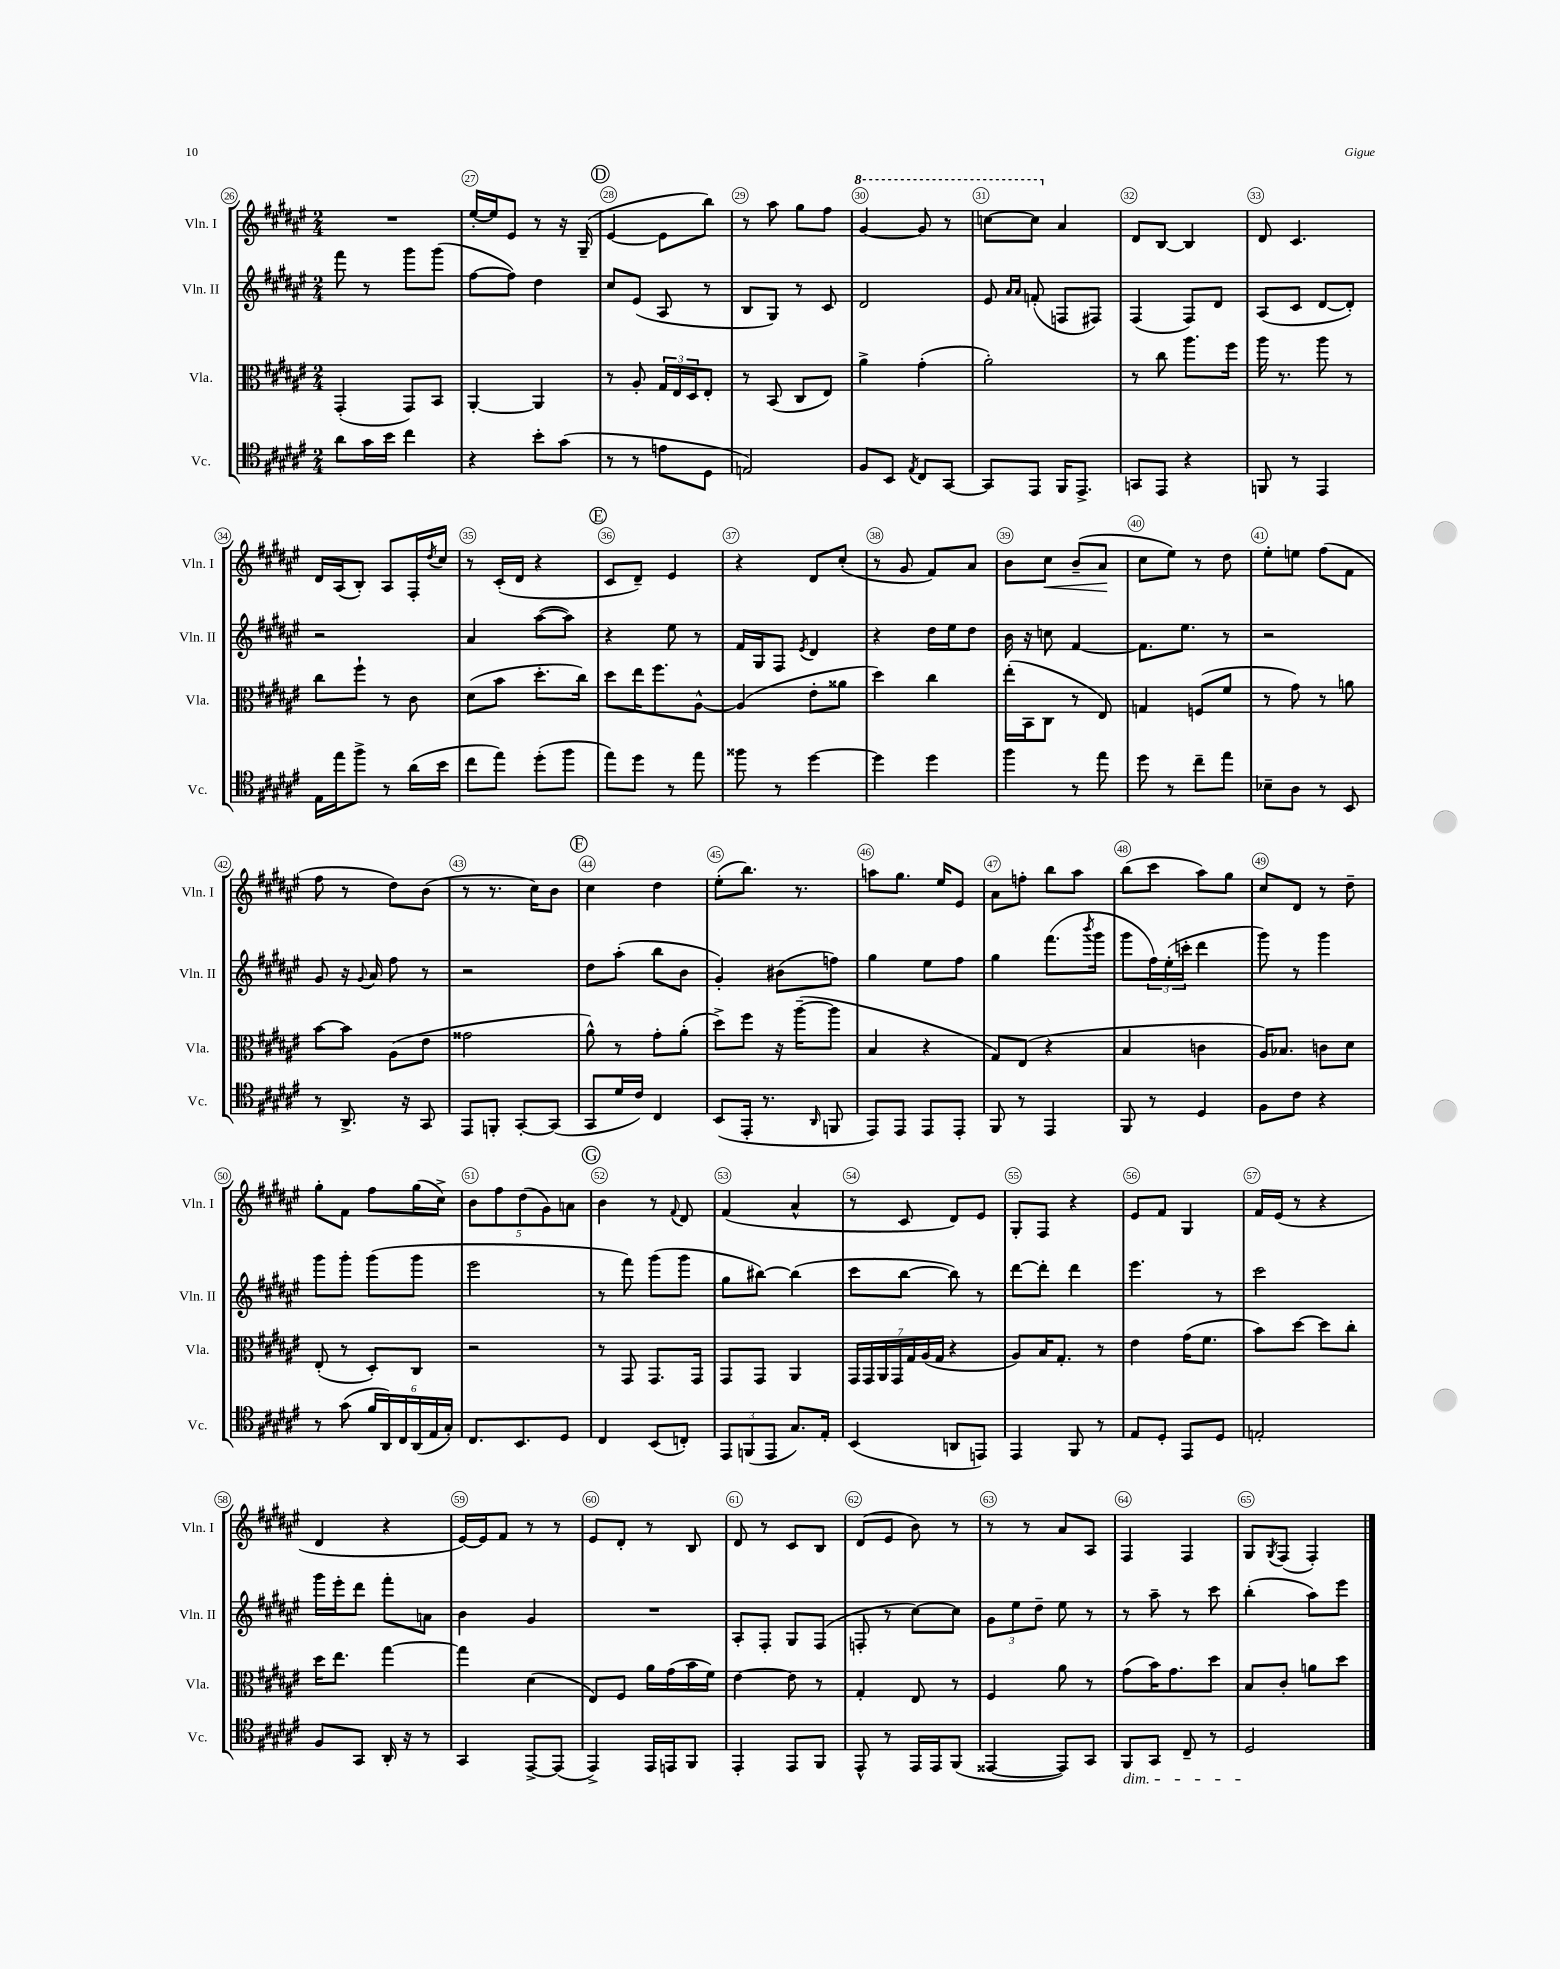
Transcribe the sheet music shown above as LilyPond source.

<<
\new StaffGroup <<
\new Staff = "s0" \with { instrumentName = "Vln. I" shortInstrumentName = "Vln. I" } {
    \clef treble \key fis \major \numericTimeSignature \time 2/4
    R2 |
    eis''16~-. eis''16 eis'8 r8 r16 gis16--( |
    \mark \markup { \circle "D" } eis'4~ eis'8 b''8) |
    r8 ais''8 gis''8 fis''8 |
    \ottava #1 gis''4~ gis''8 r8 |
    c'''8~ c'''8 \ottava #0 ais'4 |
    dis'8 b8~ b4 |
    dis'8 cis'4. |
    dis'16 ais16( b8-.) ais8 fis16-. \acciaccatura { dis''8 } cis''16 |
    r8 cis'16-.( dis'16 r4 |
    \mark \markup { \circle "E" } cis'8 dis'8--) eis'4 |
    r4 dis'8 cis''8-.( |
    r8 gis'8 fis'8) ais'8 |
    b'8 cis''8\< b'8--( ais'8\! |
    cis''8 eis''8) r8 dis''8 |
    eis''8-. e''8 fis''8( fis'8 |
    fis''8 r8 dis''8) b'8( |
    r8 r8. cis''16) b'8 |
    \mark \markup { \circle "F" } cis''4 dis''4 |
    eis''8-.( b''8.) r8. |
    a''8 gis''8. eis''16 eis'8 |
    ais'8 f''8-. b''8 ais''8 |
    b''8( cis'''8 ais''8) gis''8 |
    cis''8 dis'8 r8 dis''8-- |
    gis''8-. fis'8 fis''8 gis''16( cis''16->) |
    \tuplet 5/4 { b'8 fis''8 dis''8( gis'8) a'8 } |
    \mark \markup { \circle "G" } b'4 r8 \appoggiatura { fis'8 } dis'8 |
    fis'4( ais'4-^ |
    r8 cis'8 dis'8) eis'8 |
    gis8-. fis8 r4 |
    eis'8 fis'8 gis4 |
    fis'16 eis'16( r8 r4 |
    dis'4 r4 |
    eis'16~) eis'16 fis'8 r8 r8 |
    eis'8 dis'8-. r8 b8 |
    dis'8 r8 cis'8 b8 |
    dis'8( eis'8 b'8) r8 |
    r8 r8 ais'8 ais8 |
    fis4 fis4 |
    gis8 \acciaccatura { gis8 } fis8( fis4-.) \bar "|." |
}
\new Staff = "s1" \with { instrumentName = "Vln. II" shortInstrumentName = "Vln. II" } {
    \clef treble \key fis \major \numericTimeSignature \time 2/4
    fis'''8 r8 gis'''8 gis'''8( |
    fis''8~ fis''8) dis''4 |
    \mark \markup { \circle "D" } cis''8 eis'8( ais8 r8 |
    b8 gis8) r8 cis'8 |
    dis'2 |
    eis'8 \grace { ais'16 ais'16 } f'8-.( f8 fis8) |
    fis4( fis8) dis'8 |
    ais8( cis'8 dis'8~ dis'8-.) |
    r2 |
    ais'4 ais''8~( ais''8) |
    \mark \markup { \circle "E" } r4 eis''8 r8 |
    fis'16 gis16 fis8 \acciaccatura { eis'8 } dis'4 |
    r4 dis''16 eis''16 dis''8 |
    b'16 r16 c''8 fis'4~ |
    fis'8. eis''8. r8 |
    r2 |
    gis'8 r16 \appoggiatura { gis'8 } ais'16 fis''8 r8 |
    r2 |
    \mark \markup { \circle "F" } dis''8 ais''8-.( b''8 b'8 |
    gis'4-.) bis'8( f''8) |
    gis''4 eis''8 fis''8 |
    gis''4 fis'''8.( \acciaccatura { b'''8 } gis'''16 |
    gis'''8 \tuplet 3/2 { fis''16) eis''16-.( c'''16-. } dis'''4 |
    gis'''8) r8 gis'''4 |
    gis'''8 gis'''8-. gis'''8( gis'''8 |
    eis'''2 |
    \mark \markup { \circle "G" } r8 fis'''8) gis'''8( gis'''8 |
    gis''8 bis''8~) bis''4( |
    cis'''8 b''8~ b''8) r8 |
    dis'''8~ dis'''8-. dis'''4 |
    eis'''4. r8 |
    cis'''2 |
    gis'''16 eis'''16-. dis'''8 fis'''8-. a'8 |
    b'4 gis'4 |
    R2 |
    ais8-. fis8-. gis8 fis8( |
    f8-. r8 cis''8~) cis''8 |
    \tuplet 3/2 { gis'8 eis''8 dis''8-- } eis''8 r8 |
    r8 ais''8-- r8 cis'''8 |
    b''4-.( ais''8) eis'''8 \bar "|." |
}
\new Staff = "s2" \with { instrumentName = "Vla." shortInstrumentName = "Vla." } {
    \clef alto \key fis \major \numericTimeSignature \time 2/4
    gis,4-.( gis,8) b,8 |
    ais,4~-. ais,4 |
    \mark \markup { \circle "D" } r8 ais8-. \tuplet 3/2 { gis16 eis16 dis16 } eis8-. |
    r8 b,8( cis8 eis8) |
    ais'4-> gis'4-.( |
    ais'2-.) |
    r8 cis''8 ais''8. fis''16 |
    ais''16 r8. ais''8 r8 |
    cis''8 fis''8-! r8 cis'8 |
    dis'8( b'8 dis''8.-. cis''16) |
    \mark \markup { \circle "E" } dis''8 eis''16 fis''8. ais8~-^ |
    ais4( eis'8-. aisis'8 |
    dis''4) cis''4 |
    eis''16-.( b,16 cis8 r8 eis8) |
    g4 f8( fis'8 |
    r8 gis'8) r8 a'8 |
    b'8~ b'8 ais8( eis'8 |
    gisis'2 |
    \mark \markup { \circle "F" } ais'8-^) r8 gis'8-. ais'8-.( |
    dis''8->) fis''8 r16 ais''16~--( ais''8 |
    b4 r4 |
    gis8) eis8( r4 |
    b4 c'4 |
    ais16) bes8. c'8 dis'8 |
    eis8-.( r8 dis8-.) cis8 |
    r2 |
    \mark \markup { \circle "G" } r8 gis,8 gis,8. gis,16 |
    gis,8 gis,8 ais,4 |
    \tuplet 7/4 { gis,16 gis,16 ais,16 gis,16 gis16 ais16( gis16 } r4 |
    ais8) b16 gis8.-. r8 |
    eis'4 gis'16( fis'8. |
    b'8) dis''8~ dis''8 cis''8-. |
    dis''16 eis''8. gis''4~ |
    gis''4 dis'4( |
    eis8) fis8 ais'16 gis'16( b'16 fis'16) |
    eis'4~ eis'8 r8 |
    gis4-. eis8 r8 |
    fis4 ais'8 r8 |
    gis'8( b'16) gis'8. dis''8 |
    b8 cis'8-. a'8 dis''8 \bar "|." |
}
\new Staff = "s3" \with { instrumentName = "Vc." shortInstrumentName = "Vc." } {
    \clef tenor \key fis \major \numericTimeSignature \time 2/4
    ais'8 gis'16 b'16 cis''4 |
    r4 b'8-. gis'8( |
    \mark \markup { \circle "D" } r8 r8 e'8 dis8 |
    e2) |
    fis8 b,8 \acciaccatura { eis8 } cis8 gis,8~ |
    gis,8 eis,8 fis,16 eis,8.-> |
    g,8 eis,8 r4 |
    f,8 r8 eis,4 |
    eis16 eis''16 fis''8-> r8 ais'16( b'16 |
    cis''8 eis''8) dis''8-.( fis''8 |
    \mark \markup { \circle "E" } eis''8) dis''8 r8 eis''8 |
    fisis''8 r8 dis''4~ |
    dis''4 dis''4 |
    fis''4 r8 eis''8 |
    dis''8 r8 cis''8-- eis''8 |
    bes8-- ais8 r8 b,8 |
    r8 ais,8.-> r16 gis,8 |
    eis,8 f,8-. gis,8~-. gis,8( |
    \mark \markup { \circle "F" } gis,8 dis'16 cis'16) cis4 |
    b,8( eis,16-. r8. \grace { ais,16 } f,8 |
    eis,8) eis,8 eis,8 eis,8-. |
    fis,8 r8 eis,4 |
    fis,8 r8 dis4 |
    fis8 cis'8 r4 |
    r8 gis'8( \tuplet 6/4 { fis'16 ais,16) cis16 ais,16( eis16 gis16-.) } |
    cis8. b,8. dis8 |
    \mark \markup { \circle "G" } cis4 b,8( c8-.) |
    \tuplet 3/2 { eis,8 f,8( eis,8 } gis8.) eis16-. |
    b,4( a,8 e,8) |
    eis,4 fis,8 r8 |
    eis8 dis8-. eis,8 dis8 |
    e2-. |
    fis8 gis,8 ais,16-. r16 r8 |
    gis,4 eis,8~-> eis,8( |
    eis,4->) eis,16 e,16 fis,8 |
    eis,4-. eis,8 fis,8 |
    eis,8-^ r8 eis,16 eis,16 fis,8( |
    eisis,4~ eisis,8) gis,8 |
    fis,8\dim gis,8 cis8-- r8 |
    dis2\! \bar "|." |
}
>>
>>
\layout { \context { \Score currentBarNumber = #26 \override BarNumber.break-visibility = ##(#f #t #t) barNumberVisibility = #all-bar-numbers-visible \override BarNumber.stencil = #(make-stencil-circler 0.1 0.3 ly:text-interface::print) } }
